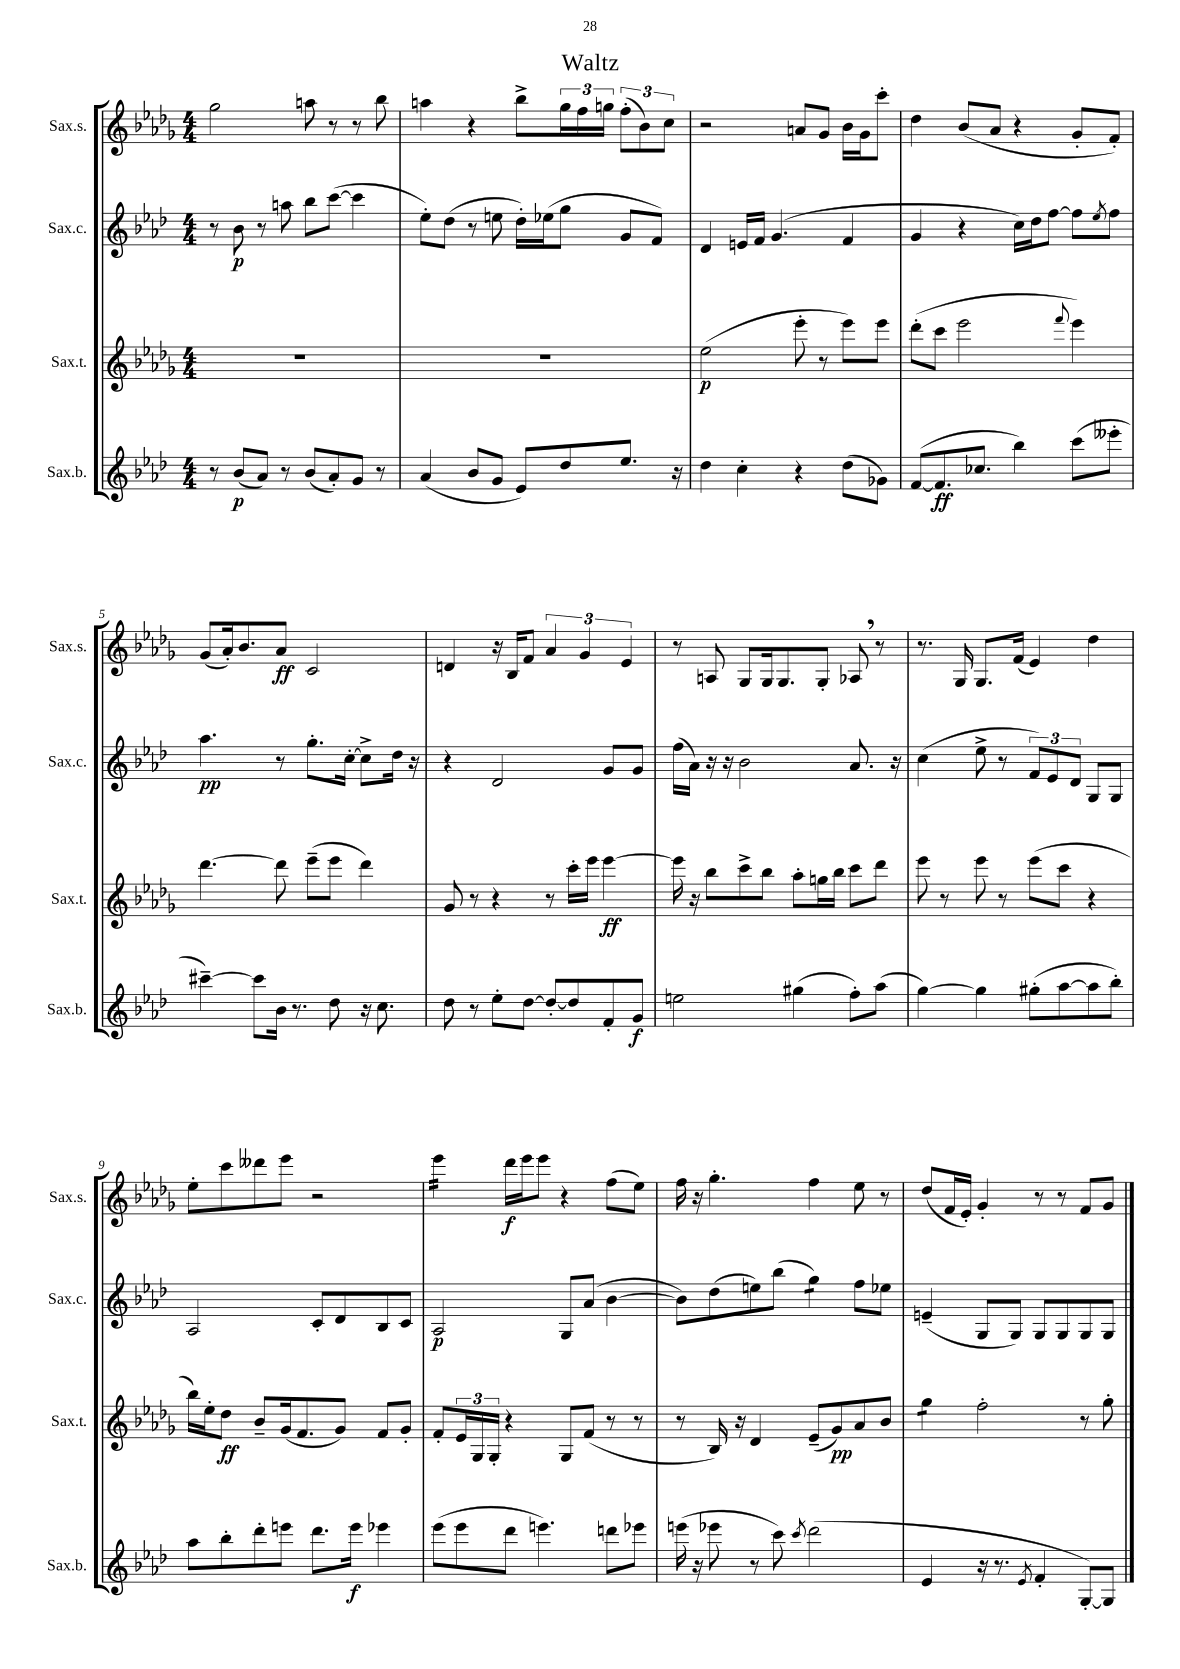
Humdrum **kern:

**kern	**kern	**kern	**kern
*staff4	*staff3	*staff2	*staff1
*clefG2	*clefG2	*clefG2	*clefG2
*k[b-e-a-d-]	*k[b-e-a-d-g-]	*k[b-e-a-d-]	*k[b-e-a-d-g-]
*M4/4	*M4/4	*M4/4	*M4/4
8r	1r	8r	2gg-\
(8b-/L	.	8b-\	.
8a-/J)	.	8r	.
8r	.	8aa\	.
(8b-/L	.	8bb-\L	8aa\
8a-'/)	.	([8ccc\J	8r
8g/J	.	4ccc\]	8r
8r	.	.	8bb-\
=	=	=	=
(4a-/	1r	8ee-'\L)	4aa\
.	.	(8dd-\J	.
8b-/L	.	8r	4r
8g/J	.	8ee\	.
8e-/L)	.	16dd-'\LL)	8bb-^\L
.	.	(16ee-\J	.
8dd-/	.	8gg\J	24gg-\L
.	.	.	24ff\
.	.	.	24gg\JJ
8.ee-/J	.	8g/L	(12ff'\L
.	.	.	12b-\)
.	.	8f/J)	.
.	.	.	12cc\J
16r	.	.	.
=	=	=	=
4dd-\	(2ee-\	4d-/	2r
4cc'\	.	16e/LL	.
.	.	16f/JJ	.
.	.	(4.g/	.
4r	8eee-'\	.	8a/L
.	8r	.	8g-/J
(8dd-\L	8eee-\L)	4f/	16b-\LL
.	.	.	16g-\J
8g-\J)	8eee-\J	.	8ccc'\J
=	=	=	=
([8f/L	(8ddd-'\L	4g/	4dd-\
8.f/]	8ccc\J	.	.
.	2eee-\	4r	(8b-/L
8.cc-/J	.	.	.
.	.	.	8a-/J
4bb-\)	.	16cc\LL)	4r
.	.	16dd-\J	.
.	.	[8ff\J	.
.	8qqfff/	.	.
(8ccc\L	4eee-\)	8ff\]L	8g-'/L
.	.	8qee-/	.
8eee--'\J	.	8ff\J	8f'/J)
=	=	=	=
[4ccc#~\)	[4.ddd-\	4.aa-\	(8g-/L
.	.	.	16a-'/k)
.	.	.	8.b-/
8ccc#\]L	.	.	.
16b-\Jk	8ddd-\]	8r	8a-/J
8.r	.	.	.
.	(8eee-~\L	8.gg'\L	2c/
8dd-\	8eee-\J	.	.
.	.	[16cc'\Jk	.
16r	4ddd-\)	8cc^\]L	.
8.cc\	.	.	.
.	.	16dd-\Jk	.
.	.	16r	.
=	=	=	=
8dd-\	8g-/	4r	4d/
8r	8r	.	.
8ee-'\L	4r	2d-/	16r
.	.	.	16B-/LK
[8dd-\J	.	.	8f/J
8dd-'/_L	8r	.	6a-/
8dd-/]	16ccc'\LL	.	.
.	.	.	6g-/
.	16eee-\JJ	.	.
8f'/	[4eee-\	8g/L	.
.	.	.	6e-/
8g/J	.	8g/J	.
=	=	=	=
2ee\	16eee-\]	(16ff\LL	8r
.	16r	16a-\JJ)	.
.	8bb-\L	16r	8A/
.	.	16r	.
.	8ccc^\	2b-\	8G-/L
.	8bb-\J	.	16G-/k
.	.	.	8.G-/
(4gg#\	8aa-'\L	.	.
.	16gg\L	.	8G-'/J
.	16bb-\JJ	.	.
8ff'\L)	8ccc\L	8.a-/	8A-/
(8aa-\J	8ddd-\J	.	8r
.	.	16r	.
=	=	=	=
[4gg\)	8eee-\	(4cc\	8.r
.	8r	.	.
.	.	.	16G-/
4gg\]	8eee-\	8ee-^\	8.G-/L
.	8r	8r	.
.	.	.	(16f/Jk
(8gg#'\L	(8eee-\L	12f/L)	4e-/)
.	.	12e-/	.
[8aa-\	8ccc\J	.	.
.	.	12d-/J	.
8aa-\]	4r	8G/L	4dd-\
8bb-'\J)	.	8G/J	.
=	=	=	=
8aa-\L	16bb-\LL)	2A-/	8ee-'\L
.	16ee-'\J	.	.
8bb-'\	8dd-\J	.	8ccc\
8ddd-'\	8b-~/L	.	8ddd--\
8eee\J	(16g-/k	.	8eee-\J
.	8.f/	.	.
8.ddd-\L	.	8c'/L	2r
.	8g-/J)	8d-/	.
16eee\Jk	.	.	.
4eee-\	8f/L	8B-/	.
.	8g-'/J	8c/J	.
=	=	=	=
(8eee-\L	8f'/L	2A-/	4eee-\
8eee-\	24e-/L	.	.
.	24G-/	.	.
.	24G-'/JJ	.	.
8ddd-\J	4r	.	16ddd-\LL
.	.	.	16eee-\J
4.eee\)	.	.	8eee-\J
.	8G-/L	8G/L	4r
.	(8f/J	(8a-/J	.
8ddd\L	8r	[4b-\	(8ff\L
8eee-\J	8r	.	8ee-\J)
=	=	=	=
(16eee\	8r	8b-\]L)	16ff\
16r	.	.	16r
8eee-\	16B-/)	(8dd-\	4.gg-'\
.	16r	.	.
8r	4d-/	8ee\)	.
8ccc\)	.	(8bb-\J	.
8qccc/	.	.	.
(2ddd-\	(8e-~/L	4gg\)	4ff\
.	8g-/)	.	.
.	8a-/	8ff\L	8ee-\
.	8b-/J	8ee-\J	8r
=	=	=	=
4e-/	4gg-\	(4e~/	(8dd-/L
.	.	.	16f/L
.	.	.	16e-'/JJ)
16r	2ff'\	8G/L	4g-'/
8.r	.	.	.
.	.	8G/J)	.
8qe-/	.	.	.
4f'/	.	8G/L	8r
.	.	8G/	8r
[8G'/L)	8r	8G/	8f/L
8G/]J	8gg-'\	8G/J	8g-/J
==	==	==	==
*-	*-	*-	*-
